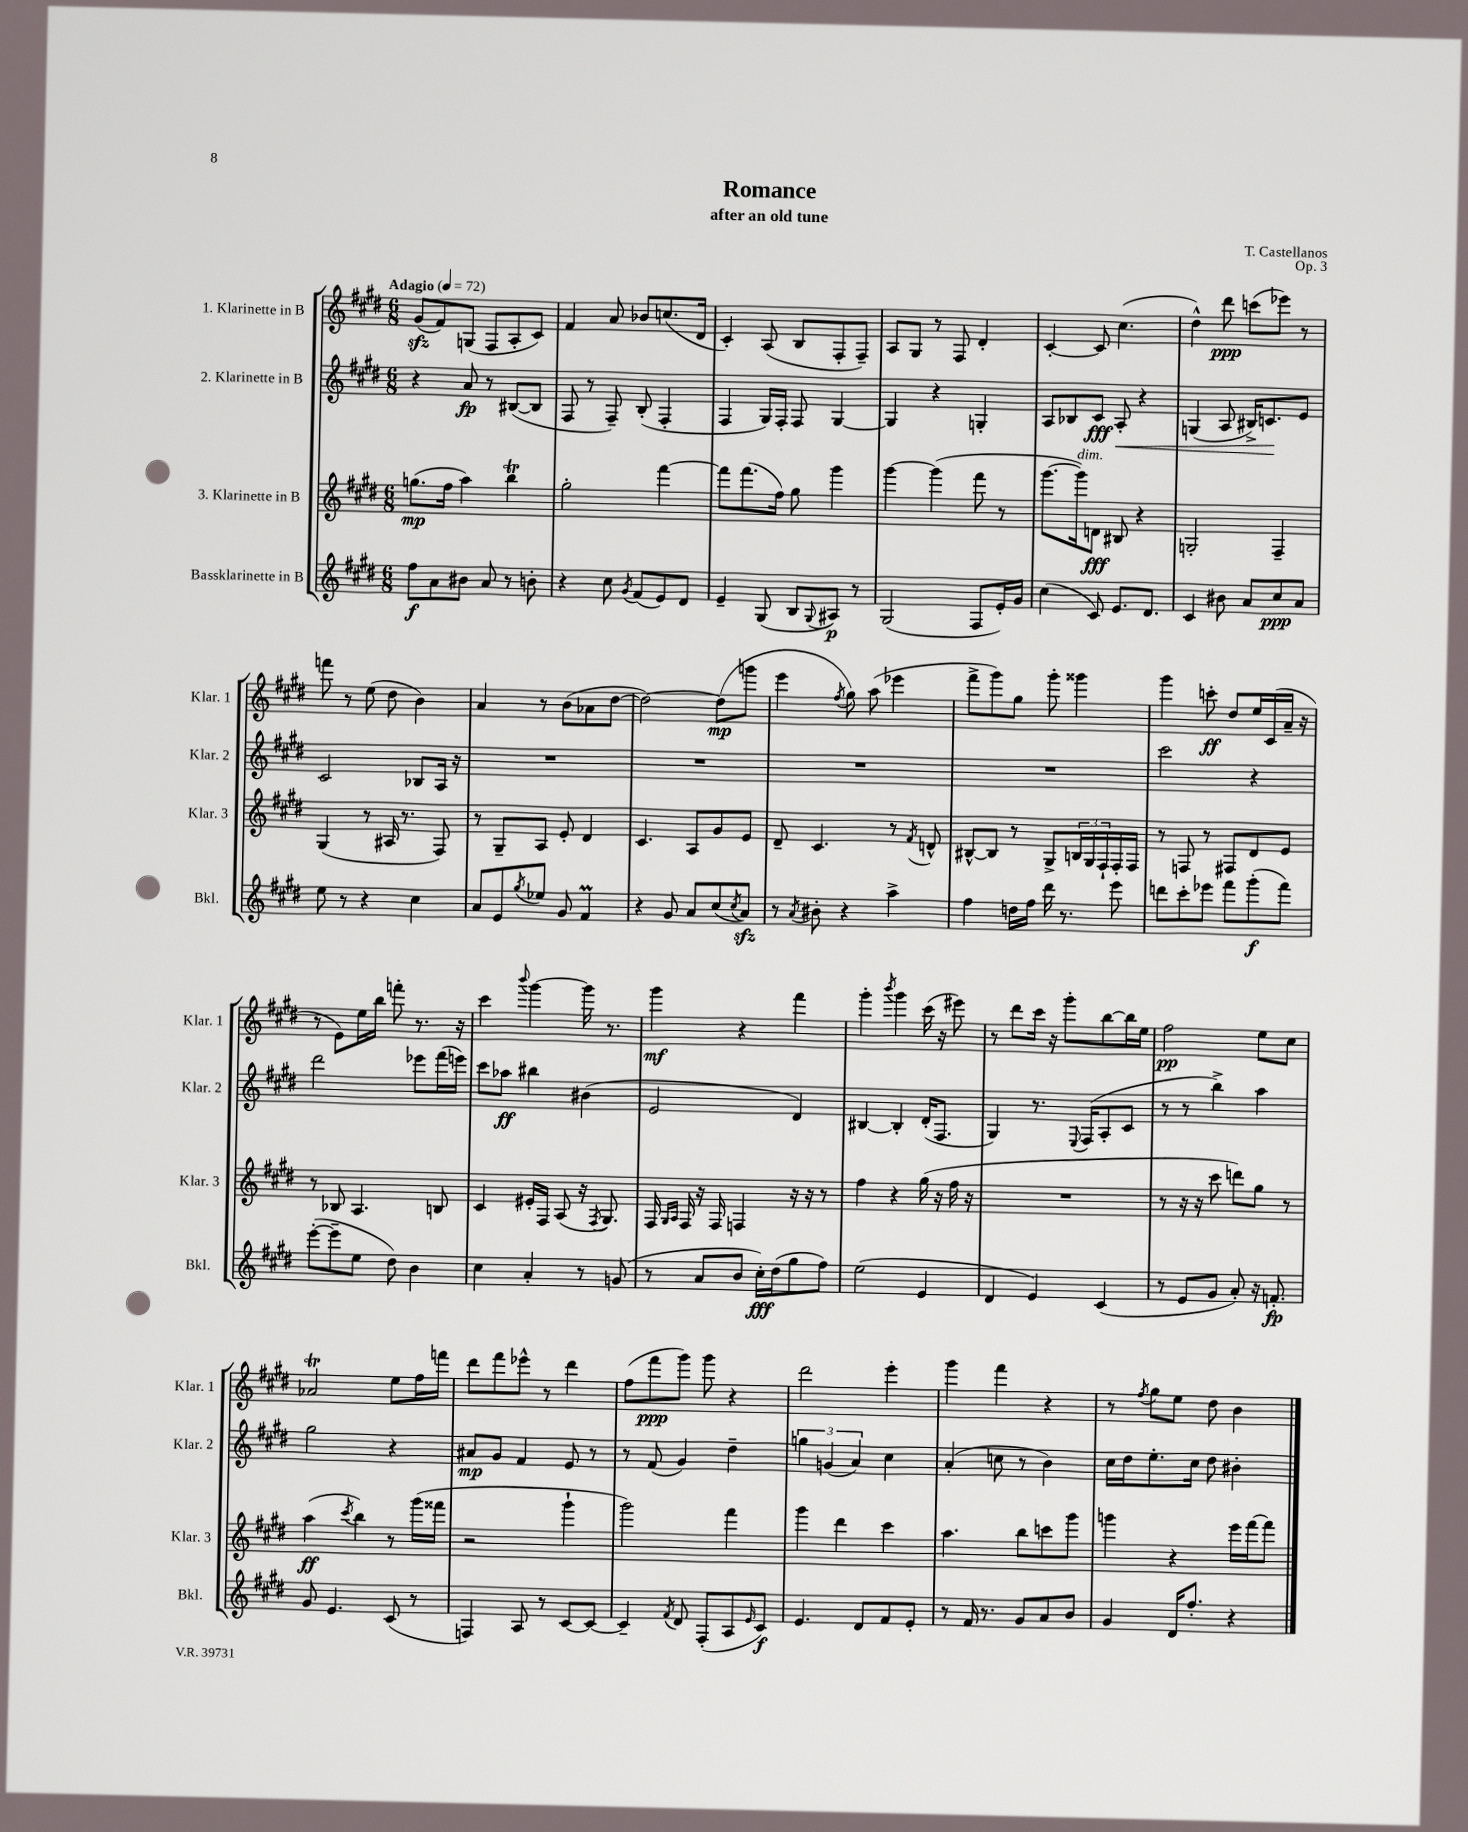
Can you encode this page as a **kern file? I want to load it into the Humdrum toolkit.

**kern	**kern	**kern	**kern
*staff4	*staff3	*staff2	*staff1
*clefG2	*clefG2	*clefG2	*clefG2
*k[f#c#g#d#]	*k[f#c#g#d#]	*k[f#c#g#d#]	*k[f#c#g#d#]
*M6/8	*M6/8	*M6/8	*M6/8
*MM72	*MM72	*MM72	*MM72
8ff#	(8.gg	4r	(8g#
8a	.	.	8f#)
.	16ff#	.	.
8b#	4aa)	8a	(8G
8a	.	8r	8F#
8r	4bb	([8B#	8A'
8b'	.	8B#]	8c#)
=	=	=	=
4r	2gg#'	8F#	4f#
.	.	8r	.
8cc#	.	8F#~)	8a
8qg#	.	.	.
(8f#	.	(8B'	8b-
8e)	[4fff#	4F#'	(8.cc
8d#	.	.	.
.	.	.	16d#
=	=	=	=
4e~	8fff#]	4F#	4c#')
.	(8.fff#	.	.
(8G#	.	16G#)	(8A
.	16ff#)	16F#'	.
8B	8gg#	8F#	8B
8qqG#	.	.	.
8A#)	4ggg#	[4G#	8F#'
8r	.	.	8F#~)
=	=	=	=
(2G#	[4ggg#	4G#]	8A
.	.	.	8G#
.	(4ggg#]	4r	8r
.	.	.	8F#
8F#	8fff#	4G'	4d#'
16e')	8r	.	.
16g#	.	.	.
=	=	=	=
(4cc#	[8.ggg#	8A	[4c#'
.	.	8B-	.
.	16ggg#])	.	.
8c#)	8d	8c#	8c#]
8.e	8B#	8A'	(4.cc#
.	4r	4r	.
8.d#	.	.	.
=	=	=	=
4c#	2G'	(4G	4dd#^^)
8b#	.	8A	8ddd#
8a	.	16B#^)	(8ccc
.	.	8.c	.
8cc#	4F#~	.	8eee-)
8a	.	8e	8r
=	=	=	=
8ee	(4G#	2c#	8fff
8r	.	.	8r
4r	8r	.	(8ee
.	16A#	.	8dd#
.	8.r	.	.
4cc#	.	8B-	4b)
.	8F#)	16A	.
.	.	16r	.
=	=	=	=
8a	8r	2.r	4a
8e	8G#~	.	.
8qgg#	.	.	.
8ee-	8A	.	8r
8g#	8e'	.	(8b
4f#	4d#	.	8a-
.	.	.	[8dd#
=	=	=	=
4r	4.c#	2.r	2dd#_)
8g#	.	.	.
8a	8A	.	.
(8cc#	8g#	.	(8dd#]
8qcc#	.	.	.
8a)	8e	.	8ggg
=	=	=	=
8r	8d#~	2.r	4eee
8qa	.	.	.
8b#'	4.c#	.	.
.	.	.	8qff#
4r	.	.	8gg#)
.	.	.	(8aa
4aa^	8r	.	4eee-
.	8qf#	.	.
.	8d^^	.	.
=	=	=	=
4ff#	[8B#^^	2.r	8fff#^
.	8B#]	.	8ggg#)
16dd	8r	.	8gg#
16ff#	.	.	.
16ddd#	8G#^	.	8ggg#'
8.r	.	.	.
.	24B	.	4ggg##
.	24G#	.	.
.	24F#`	.	.
8eee	16F#'	.	.
.	16F#	.	.
=	=	=	=
8ddd	8r	2ccc#	4ggg#
8ccc#'	8F	.	.
8eee-	8r	.	8ccc'
8fff#	8F#	.	8dd#
(8ggg#'	8d#	4r	16ee
.	.	.	(16c#
8fff#)	8e	.	16a~
.	.	.	16r
=	=	=	=
([8eee'	8r	2ddd#	8r
8eee~]	8B-	.	8e)
8ee	4.A	.	16ee
.	.	.	16bb
8dd#)	.	.	8fff'
4b	.	8eee-	8.r
.	8B	(16fff#	.
.	.	16eee)	16r
=	=	=	=
4cc#	4c#	8ccc#	4ccc#
.	.	8aa-	.
.	.	.	8qqbbb
4a'	16e#'	4bb#	[4ggg#
.	16F#	.	.
.	(8A	.	.
8r	16r	(4b#	16ggg#]
.	8qF#	.	.
.	8.G#)	.	8.r
(8g	.	.	.
=	=	=	=
8r	16F#	2e	4ggg#
.	16qqG#	.	.
.	16qqA	.	.
.	16F#	.	.
8a	16r	.	.
.	16F#	.	.
8b	4F	.	4r
16cc#')	.	.	.
(16dd#	.	.	.
8gg#	16r	4d#)	4fff#
.	16r	.	.
8ff#)	8r	.	.
=	=	=	=
(2ee	4ff#	[4B#	4ggg#'
.	.	.	8qbbb
.	4r	4B#']	4ggg#
4e	(16gg#	(16d#'	(16ccc#
.	16r	8.F#	16r
.	16ff#	.	8eee#)
.	16r	.	.
=	=	=	=
4d#	2.r	4G#)	8r
.	.	.	8ddd#
4e)	.	8.r	16ccc#
.	.	.	16r
.	.	.	8ggg#'
.	.	8qqE	.
.	.	(16F#	.
(4c#	.	8A'	[8bb
.	.	8c#	16bb]
.	.	.	16ee
=	=	=	=
8r	8r	8r	2ff#
8e	16r	8r	.
.	16r	.	.
8g#	8ccc#	4bb^)	.
8a')	8ddd)	.	.
16r	8gg#	4aa	8ee
8.f'	.	.	.
.	8r	.	8cc#
=	=	=	=
8g#	(4aa	2gg#	2a-
4.e	.	.	.
.	8qccc#	.	.
.	4bb)	.	.
(8c#	8r	4r	8ee
8r	(16ggg#	.	16ff#
.	16fff##	.	16fff
=	=	=	=
4F)	2r	8a#	8ddd#
.	.	8g#	8fff#
8A	.	4f#	8eee-^^
8r	.	.	8r
[8c#	4ggg#`	8e	4ddd#
8c#_	.	8r	.
=	=	=	=
4c#~]	2ggg#)	8r	(8ff#
.	.	(8f#	8fff#
8qf#	.	.	.
8d#	.	4g#)	8ggg#)
(8F#'	.	.	8ggg#
8A	4fff#	4dd#~	4r
16qqe	.	.	.
8c#)	.	.	.
=	=	=	=
4.e	4ggg#	6gg	2ddd#
.	.	(6g	.
.	4ddd#	.	.
.	.	6a)	.
8d#	.	.	.
8f#	4ccc#	4cc#	4eee'
8e'	.	.	.
=	=	=	=
8r	4.aa	(4a'	4ggg#
16f#	.	.	.
8.r	.	.	.
.	.	8cc	4fff#
8g#	8bb	8r	.
8a	8ccc	4b)	4r
8b	8ggg#	.	.
=	=	=	=
4g#	4ggg	16cc#	8r
.	.	16dd#	.
.	.	.	8qff#
.	.	8.ee'	8gg#
16d#	4r	.	8ee
8.ff#'	.	16cc#	.
.	.	8dd#	8dd#
4r	16eee	4b#'	4b
.	[16fff#	.	.
.	8fff#]	.	.
==	==	==	==
*-	*-	*-	*-
